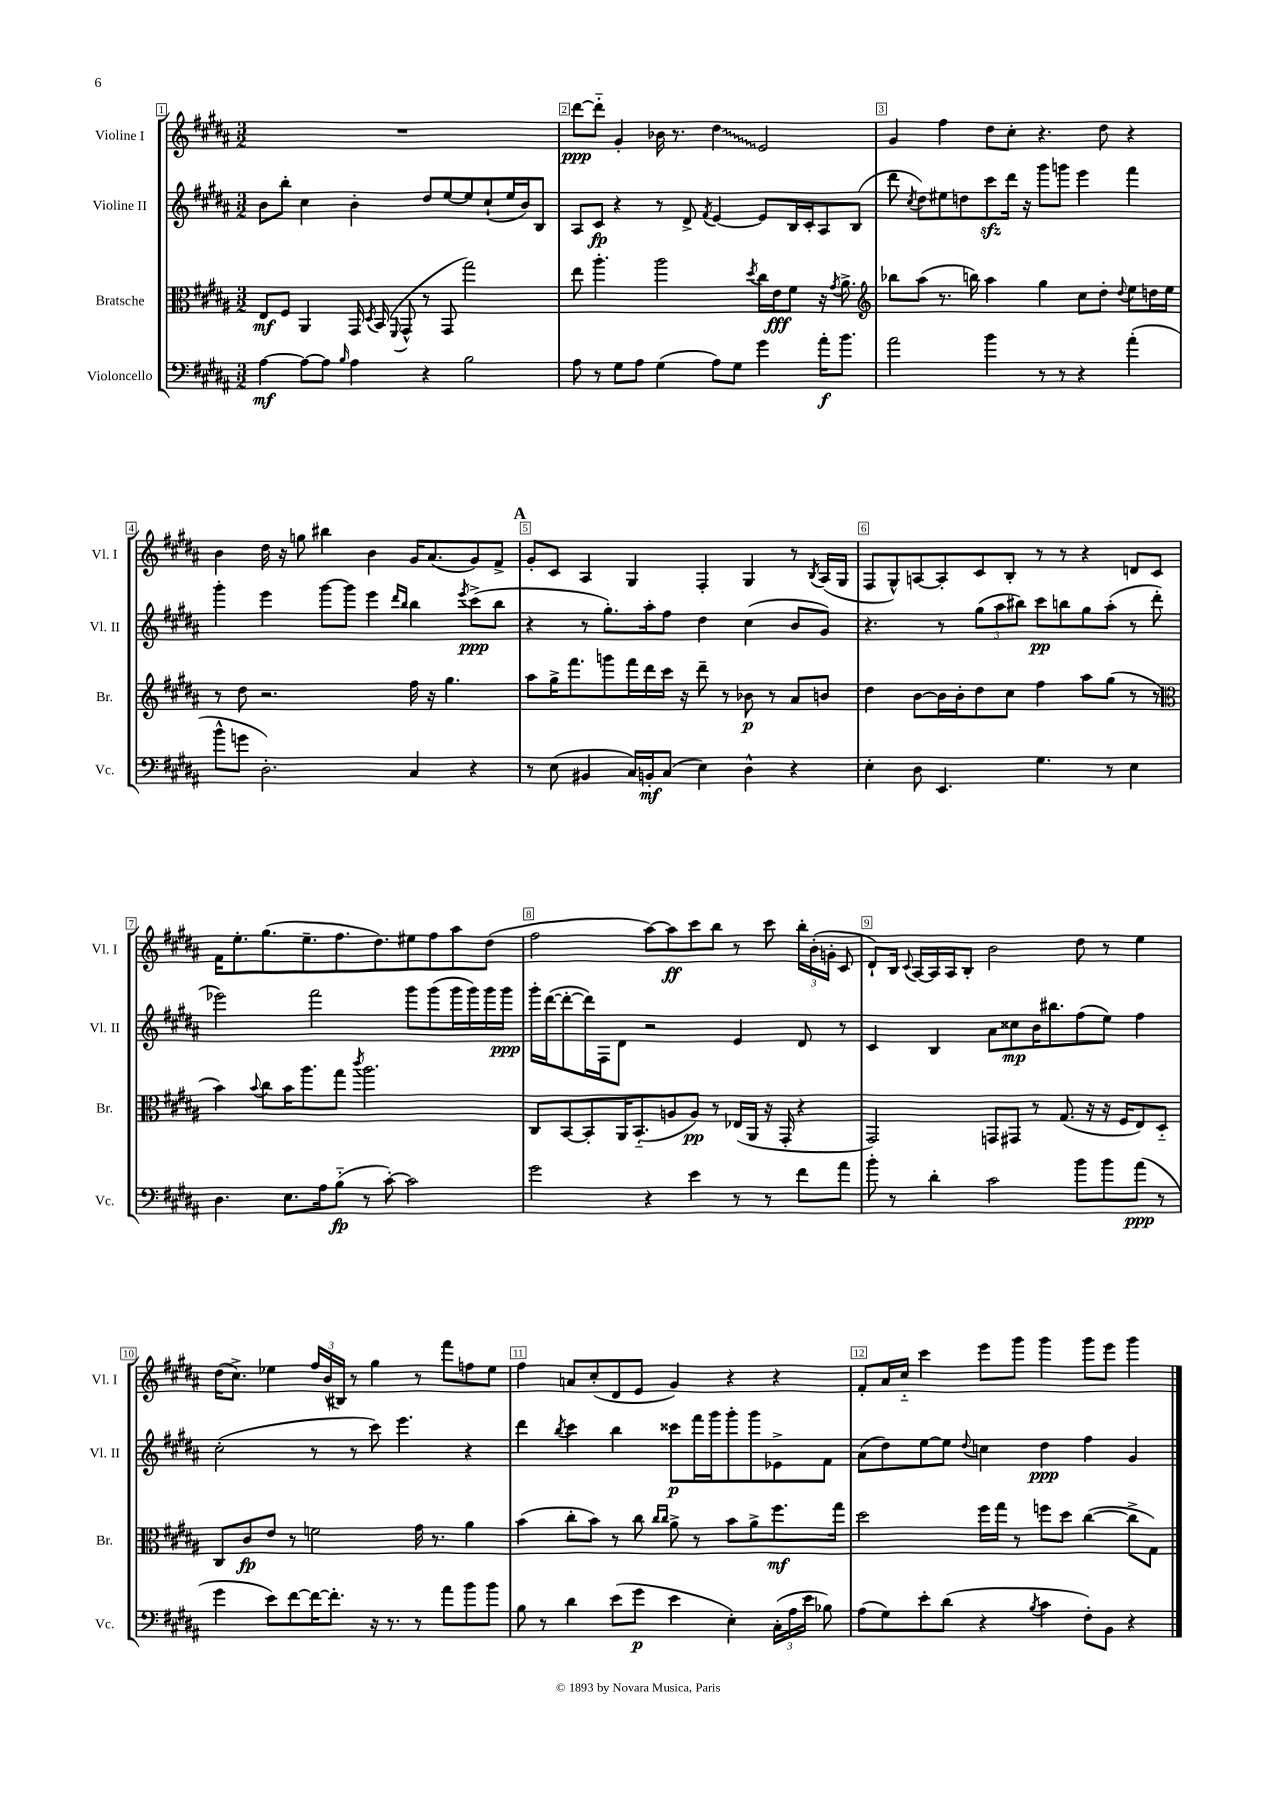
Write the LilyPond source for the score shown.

<<
\new StaffGroup <<
\new Staff = "s0" \with { instrumentName = "Violine I" shortInstrumentName = "Vl. I" } {
    \clef treble \key b \major \numericTimeSignature \time 3/2
    \autoBeamOff R1. |
    dis'''8[~\ppp dis'''8]-_ gis'4-. bes'16 r8. \once \override Glissando.style = #'zigzag dis''4\glissando e'2 |
    gis'4 fis''4 dis''8[ cis''8]-. r4. dis''8 r4 |
    b'4 dis''16 r16 g''8 bis''4 b'4 gis'16[ ais'8.( gis'8) fis'8]-> |
    \mark \markup { \bold "A" } gis'8[-. cis'8] ais4 gis4 fis4-. gis4 r8 \acciaccatura { b8 } ais16[( gis16] |
    fis8[ gis8-^) a8~ a8-. cis'8 b8]-. r8 r8 r4 d'8[ cis'8] |
    fis'16[ e''8.-. gis''8.( e''8.-- fis''8. dis''8.) eis''8 fis''8 ais''8 dis''8]( |
    fis''2 ais''8[~) ais''8\ff cis'''8 b''8] r8 cis'''8 \tuplet 3/2 { b''16[-. b'16-.( g'16]-. } cis'8 |
    dis'8[-!) b16] \appoggiatura { cis'8 } ais16[~ ais16 ais16 b8]-. b'2 dis''8 r8 e''4 |
    dis''16[( cis''8.]->) ees''4 \tuplet 3/2 { fis''16[ b'16( bis16]) } r8 gis''4 r8 fis'''8[ f''8 ees''8] |
    fis''4 a'8[ cis''8-.( dis'8 e'8] gis'4) r4 r4 |
    fis'8[-. ais'16 cis''16]-_ cis'''4 e'''8[ gis'''8] gis'''4 gis'''8[ e'''8] gis'''4 \bar "|." |
}
\new Staff = "s1" \with { instrumentName = "Violine II" shortInstrumentName = "Vl. II" } {
    \clef treble \key b \major \numericTimeSignature \time 3/2
    \autoBeamOff b'8[ b''8]-. cis''4 b'4-. dis''8[ e''8~ e''8 cis''8-!( e''16 b'16) b8] |
    ais8[ cis'8]\fp r4 r8 dis'8-> \acciaccatura { fis'8 } e'4~ e'8[ b16 cis'16-. ais8 b8]( |
    dis'''8 \acciaccatura { cis''8 } dis''8[) eis''8 d''8 cis'''8\sfz dis'''16] r16 gis'''8[ g'''8] e'''4 fis'''4 |
    gis'''4-. e'''4 gis'''8[~ gis'''8] e'''4 \grace { dis'''16[ b''16] } b''4 \acciaccatura { e'''8 } cis'''8[->\ppp( b''8] |
    \mark \markup { \bold "A" } r4 r8 gis''8.[-.) ais''16-. fis''8] dis''4 cis''4( b'8[ gis'8]) |
    r4. r8 \tuplet 3/2 { gis''8[( ais''8 bis''8]) } cis'''8[\pp b''8 gis''8 ais''8]-.( r8 dis'''8-. |
    ees'''2) fis'''2 gis'''8[ gis'''8( gis'''16 gis'''16) gis'''16 gis'''16]\ppp |
    gis'''16[-. dis'''16~( dis'''8~-. dis'''16) fis16 dis'8] r2 e'4 dis'8 r8 |
    cis'4 b4 ais'8[ cisis''8\mp b'16 bis''8. fis''8( e''8]) fis''4 |
    cis''2-.( r8 r8 cis'''8) e'''4. r4 |
    dis'''4 \acciaccatura { b''8 } cis'''4 b''4 cisis'''8[\p fis'''16 gis'''16 gis'''8-. gis'''8 ees'8-> fis'8] |
    ais'8[( dis''8) e''8~ e''8] \appoggiatura { dis''8 } c''4 dis''4\ppp fis''4 gis'4 \bar "|." |
}
\new Staff = "s2" \with { instrumentName = "Bratsche" shortInstrumentName = "Br." } {
    \clef alto \key b \major \numericTimeSignature \time 3/2
    \autoBeamOff e8[\mf fis8] ais,4 gis,16 \acciaccatura { dis8 } b,16( \appoggiatura { fis,8 } gis,8-^ r8 gis,8 gis''2) |
    e''8 ais''4.-. ais''2 \acciaccatura { dis''8 } cis''16[ e'16\fff fis'8] r16 \acciaccatura { gis'8 } ais'8.-> |
    \clef treble bes''8[ ais''8]( r8. b''16) ais''4 gis''4 cis''8[ dis''8]-. \appoggiatura { dis''8 } e''8[ d''16 e''16] |
    r8 dis''8 r2. fis''16 r16 gis''4. |
    \mark \markup { \bold "A" } ais''8[ gis''16-> fis'''8. g'''8 fis'''16 dis'''16 cis'''16] r16 dis'''8-- r8 bes'8\p r8 ais'8[ b'8] |
    dis''4 b'8[~ b'16 b'16-. dis''8 cis''8] fis''4 ais''8[ gis''8]( r8 r8 |
    \clef alto b'4) \appoggiatura { b'8 } cis''8[ b'16 ais''8. gis''8] \acciaccatura { cis'''8 } ais''2. |
    cis8[ b,8~ b,8-. ais,16 b,8.-_( a8 a8]\pp) r8 ees16[( ais,16] r16 gis,16-. r4 |
    gis,2) g,8[ gis,8] r8 gis8.( r16 r16 fis16[ e8) dis8]-_ |
    cis8[ cis'8\fp e'8] r8 f'2 gis'16 r8. ais'4 |
    b'4( cis''8[-. b'8]) r8 cis''8 \grace { cis''16[ cis''16] } ais'8-> r8 b'8[ ais'8-> fis''8.\mf gis''16] |
    dis''2 fis''16[ gis''16] r8 f''8[ dis''8] cis''4~( cis''8[-> gis8]) \bar "|." |
}
\new Staff = "s3" \with { instrumentName = "Violoncello" shortInstrumentName = "Vc." } {
    \clef bass \key b \major \numericTimeSignature \time 3/2
    \autoBeamOff ais4~\mf ais8[~ ais8] \grace { b16 } ais4 r4 b2 |
    ais8 r8 gis8[ ais8] gis4( ais8[) gis8] gis'4 ais'16[-.\f b'8.] |
    ais'2 b'4 r8 r8 r4 ais'4-.( |
    b'8[-^ g'8] dis2.-.) cis4 r4 |
    \mark \markup { \bold "A" } r8 e8( bis,4 cis16[) b,16-.\mf cis8]( e4) dis4-^ r4 |
    e4-. dis8 e,4. gis4. r8 e4 |
    dis4. e8.[ ais16 b8]-_\fp( r8 cis'8~-.) cis'2 |
    gis'2 r4 e'4 r8 r8 fis'8[ ais'8] |
    b'8-. r8 dis'4-. cis'2 b'8[ b'8 ais'8]\ppp( r8 |
    gis'4 e'8[) fis'8~ fis'16~ fis'8.]-. r16 r8. r8 ais'8[ b'8 b'8] |
    b8 r8 dis'4 e'8[( gis'8]\p e'4 e4-.) \tuplet 3/2 { cis16[-.( ais16 e'16] } bes8) |
    ais8[( gis8) e'8-. dis'8]( r4 \acciaccatura { b8 } cis'4 fis8[-.) b,8] r4 \bar "|." |
}
>>
>>
\layout { \context { \Score \override BarNumber.break-visibility = ##(#f #t #t) barNumberVisibility = #all-bar-numbers-visible \override BarNumber.stencil = #(make-stencil-boxer 0.1 0.3 ly:text-interface::print) } }
